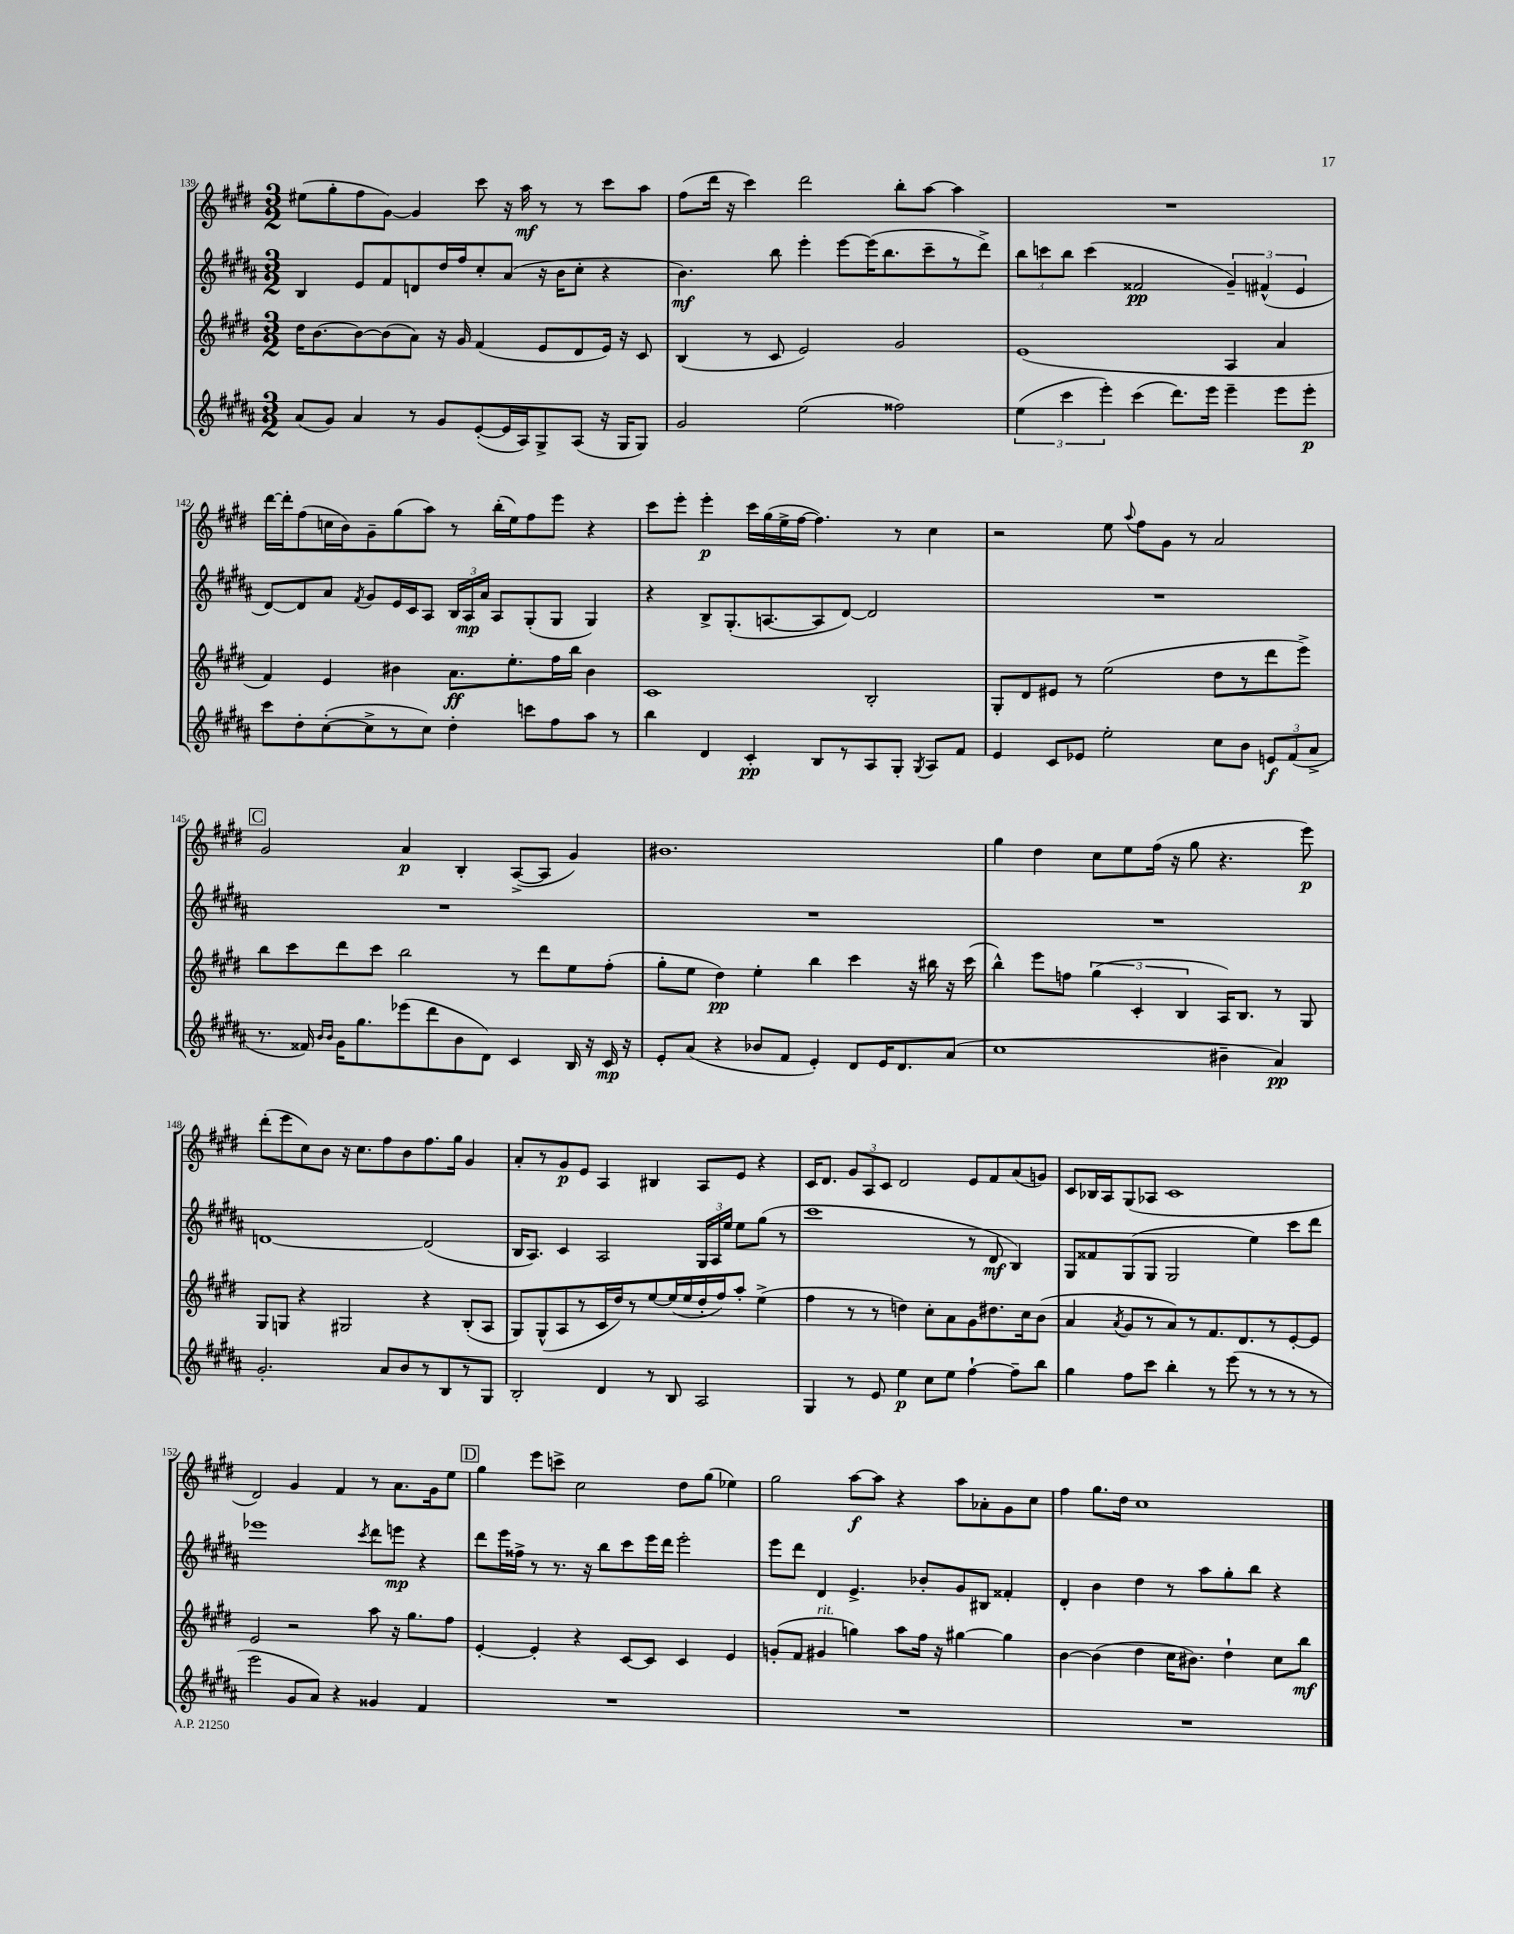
<<
\new StaffGroup <<
\new Staff = "s0" {
    \clef treble \key e \major \numericTimeSignature \time 3/2
    \autoBeamOff eis''8[( gis''8-. fis''8 gis'8]~) gis'4 cis'''8 r16 a''16\mf r8 r8 cis'''8[ a''8] |
    fis''8[( dis'''16] r16 cis'''4) dis'''2 b''8[-. a''8]~ a''4 |
    R1. |
    dis'''16[~ dis'''16-. fis''8( c''16 b'16) gis'8-- gis''8( a''8]) r8 b''16[-.( e''16) fis''8 e'''8] r4 |
    cis'''8[ e'''8]-. e'''4-.\p cis'''16[ gis''16( e''16-> fis''16]~ fis''4.) r8 cis''4 |
    r2 e''8 \appoggiatura { a''8 } fis''8[ gis'8] r8 a'2 |
    \mark \markup { \box "C" } gis'2 a'4\p b4-. a8[~->( a8] gis'4) |
    bis'1. |
    gis''4 dis''4 cis''8[ e''8 fis''16]( r16 gis''8 r4. e'''8\p) |
    dis'''8[-.( e'''8 cis''8) b'8] r16 cis''8.[ fis''8 b'8 fis''8. gis''16] gis'4 |
    a'8[-. r8 gis'8\p e'8] a4 bis4 a8[ e'8] r4 |
    cis'16[ dis'8.] \tuplet 3/2 { gis'8[ a8 cis'8] } dis'2 e'8[ fis'8 a'8( g'8]) |
    cis'8[ bes16 a16 gis8( aes8] cis'1 |
    dis'2) gis'4 fis'4 r8 a'8.[ gis'16 e''8] |
    \mark \markup { \box "D" } gis''4 e'''8[ c'''8]-> cis''2 dis''8[ gis''8]( ees''4) |
    gis''2 a''8[~\f a''8] r4 a''8[ aes'8-. gis'8 cis''8] |
    fis''4 gis''8.[ dis''16] cis''1 \bar "|." |
}
\new Staff = "s1" {
    \clef treble \key b \major \numericTimeSignature \time 3/2
    \autoBeamOff b4 e'8[ fis'8 d'8 dis''16 fis''16 cis''8-. ais'8]( r16 b'16[ cis''8]-. r4 |
    b'4.\mf) b''8 e'''4-. e'''8[~ e'''16( b''8. cis'''8-- r8 dis'''8]->) |
    \tuplet 3/2 { b''8[ c'''8 b''8] } c'''4( fisis'2\pp \tuplet 3/2 { gis'4--) fis'4-^( e'4 } |
    dis'8[~) dis'8 ais'8] \acciaccatura { fis'8 } gis'8[ e'16 cis'16 ais8] \tuplet 3/2 { b16[ ais16\mp ais'16] } ais8[ gis8-.( gis8] gis4) |
    r4 b8[-> gis8.-.( a8.~ a8 dis'8]~) dis'2 |
    R1. |
    \mark \markup { \box "C" } R1. |
    R1. |
    R1. |
    d'1~ d'2( |
    b16[ ais8.]) cis'4 ais2 \tuplet 3/2 { gis16[ ais16 e''16] } e''8[ gis''8]( r8 |
    cis'''1 r8 dis'8\mf b4) |
    gis8[ fisis'8 gis8( gis8] gis2 e''4) cis'''8[ dis'''8] |
    ees'''1 \acciaccatura { cis'''8 } dis'''8[ e'''8]\mp r4 |
    \mark \markup { \box "D" } dis'''8[ e'''16 fisis''16]-> r8 r8. r16 b''8[ cis'''8 e'''16 dis'''16] e'''2-. |
    e'''8[ dis'''8] dis'4 e'4.-> bes'8[-. gis'8 bis8] fisis'4-. |
    dis'4-. b'4 dis''4 r8 ais''8[ gis''8-. b''8] r4 \bar "|." |
}
\new Staff = "s2" {
    \clef treble \key e \major \numericTimeSignature \time 3/2
    \autoBeamOff dis''16[ b'8.~ b'8~ b'8( a'8]) r16 gis'16 fis'4( e'8[ dis'8 e'16]) r16 cis'8 |
    b4( r8 cis'8 e'2) gis'2 |
    e'1( a4 a'4 |
    fis'4) e'4 bis'4 a'8.[\ff e''8.-. fis''16 b''16] bis'4 |
    cis'1 b2-. |
    gis8[-. dis'8 eis'8] r8 e''2( dis''8[ r8 dis'''8 e'''8]->) |
    \mark \markup { \box "C" } b''8[ cis'''8 dis'''8 cis'''8] b''2 r8 dis'''8[ e''8 fis''8]-.( |
    gis''8[-. e''8] dis''4\pp) e''4-. b''4 cis'''4 r16 bis''16 r16 cis'''16( |
    b''4-^) e'''8[ f''8] \tuplet 3/2 { gis''4( cis'4-. b4 } a16[) b8.] r8 gis8 |
    gis8[ g8] r4 gis2 r4 b8[-.( a8] |
    gis8[) gis8-^( a8 r8 cis'16 dis''16) r8 e''8~ e''16( e''16 dis''16-. fis''16) a''8]-. e''4->( |
    fis''4 r8 r8 d''4) cis''8[-. a'8 gis'8 dis''8. cis''16 b'8]( |
    a'4 \acciaccatura { a'8 } gis'8[ r8 a'8) r8 fis'8. dis'8. r8 e'8~-. e'8] |
    e'2 r2 a''8 r16 gis''8.[ fis''8] |
    \mark \markup { \box "D" } e'4~-. e'4-. r4 cis'8[~ cis'8] cis'4 e'4 |
    g'8[-.( fis'8] gis'4^\markup { \italic "rit." } g''4) a''8[ fis''16] r16 gis''4~ gis''4 |
    b'4~ b'4( dis''4 cis''16[ bis'8.]) dis''4-! cis''8[ b''8]\mf \bar "|." |
}
\new Staff = "s3" {
    \clef treble \key b \major \numericTimeSignature \time 3/2
    \autoBeamOff ais'8[( gis'8]) ais'4 r8 gis'8[ e'8~-.( e'16 ais16) gis8-> ais8]( r16 gis16[ gis8]) |
    gis'2 e''2( fisis''2) |
    \tuplet 3/2 { e''4( cis'''4 e'''4-.) } cis'''4( dis'''8.[) e'''16] e'''4-- e'''8[ e'''8]-.\p |
    cis'''8[ dis''8-. cis''8~-.( cis''8-> r8 cis''8]) dis''4-. c'''8[ fis''8 ais''8] r8 |
    b''4 dis'4 cis'4-.\pp b8[ r8 ais8 gis8]-. \acciaccatura { gis8 } ais8[ fis'8] |
    e'4 cis'8[ ees'8] e''2-. cis''8[ b'8] \tuplet 3/2 { e'8[\f fis'8( ais'8]-> } |
    \mark \markup { \box "C" } r8. fisis'16) \grace { b'16[ b'16] } gis'16[ gis''8. ees'''8( dis'''8 b'8 dis'8]) cis'4 b16 r16 cis'16\mp r16 |
    e'8[-. ais'8]( r4 bes'8[ fis'8] e'4-.) dis'8[ e'16 dis'8. ais'8]( |
    cis''1 bis'4-- ais'4\pp) |
    gis'2.-. ais'8[ b'8 r8 b8 r8 gis8] |
    b2-. dis'4 r8 b8 ais2 |
    gis4 r8 e'8 e''4\p cis''8[ e''8] fis''4~-! fis''8[-- b''8] |
    gis''4 fis''8[ cis'''8] b''4-. r8 e'''8( r8 r8 r8 r8 |
    e'''2 gis'8[ ais'8]) r4 gisis'4 fis'4 |
    \mark \markup { \box "D" } R1. |
    R1. |
    R1. \bar "|." |
}
>>
>>
\layout { \context { \Score currentBarNumber = #139 } }
